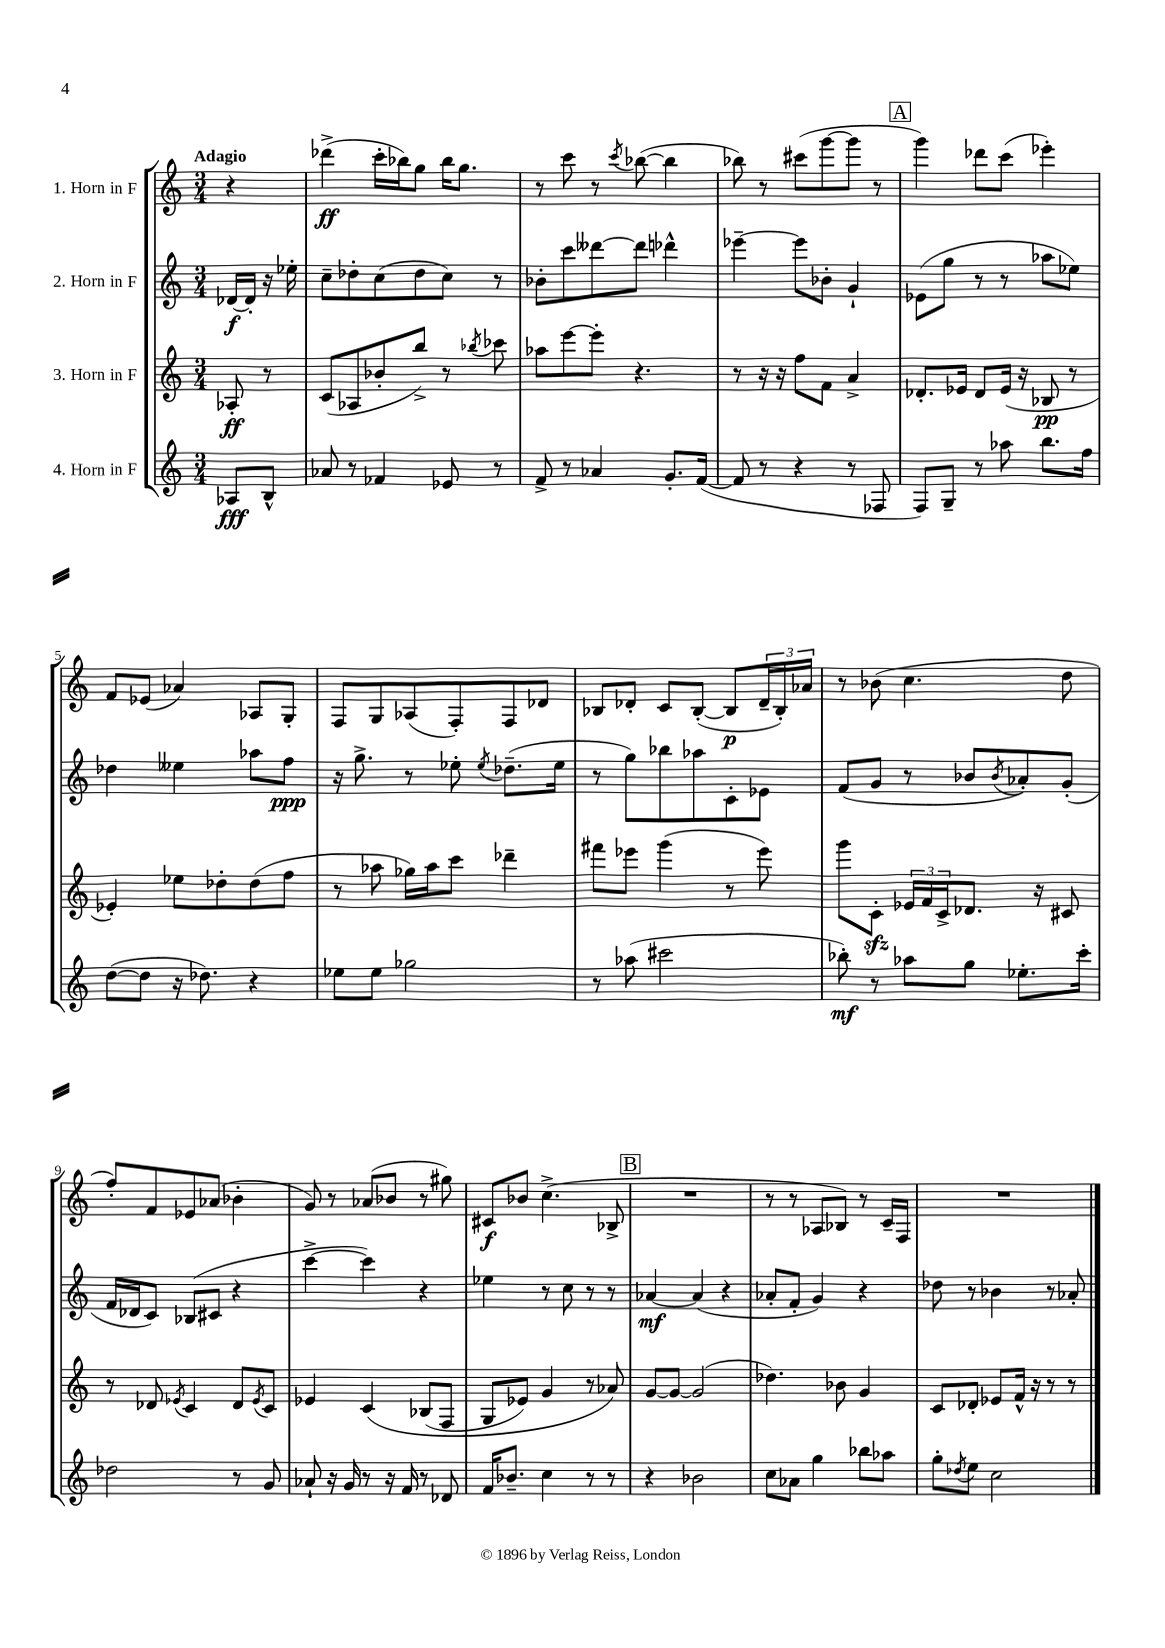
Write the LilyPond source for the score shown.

<<
\new StaffGroup <<
\new Staff = "s0" \with { instrumentName = "1. Horn in F" } {
    \clef treble \key c \major \numericTimeSignature \time 3/4 \partial 4 \tempo "Adagio"
    r4 |
    des'''4->\ff( c'''16-. bes''16) g''8 bes''16 g''8. |
    r8 c'''8 r8 \acciaccatura { c'''8 } bes''8~( bes''4 |
    bes''8) r8 cis'''8( g'''8~ g'''8 r8 |
    \mark \markup { \box "A" } g'''4) des'''8 c'''8( ees'''4-.) |
    f'8 ees'8( aes'4) aes8 g8-. |
    f8 g8 aes8( f8-.) f8 des'8 |
    bes8 des'8-. c'8 bes8~-.( bes8\p \tuplet 3/2 { des'16-- bes16-.) aes'16 } |
    r8 bes'8( c''4. d''8 |
    f''8-.) f'8 ees'8 aes'8( bes'4-. |
    g'8) r8 aes'8( bes'8 r8 gis''8) |
    cis'8\f bes'8 c''4.->( bes8-> |
    \mark \markup { \box "B" } R2. |
    r8 r8 aes8 bes8) r8 c'16-- f16 |
    R2. \bar "|." |
}
\new Staff = "s1" \with { instrumentName = "2. Horn in F" } {
    \clef treble \key c \major \numericTimeSignature \time 3/4 \partial 4
    des'16~\f des'16-. r16 ees''16-. |
    c''8-- des''8-. c''8( des''8 c''8) r8 |
    bes'8-. c'''8 deses'''8~ deses'''8 des'''4-^ |
    ees'''4~-- ees'''8 bes'8-. g'4-! |
    \mark \markup { \box "A" } ees'8( g''8 r8 r8 aes''8 ees''8) |
    des''4 eeses''4 aes''8 f''8\ppp |
    r16 g''8.-> r8 ees''8-. \acciaccatura { ees''8 } des''8.--( ees''16 |
    r8 g''8) bes''8 aes''8 c'8-. ees'8 |
    f'8( g'8 r8 bes'8 \acciaccatura { bes'8 } aes'8-.) g'8-.( |
    f'16 des'16 c'8) bes8( cis'8 r4 |
    c'''4~-> c'''4) r4 |
    ees''4 r8 c''8 r8 r8 |
    \mark \markup { \box "B" } aes'4~\mf aes'4( r4 |
    aes'8-. f'8-. g'4) r4 |
    des''8 r8 bes'4 r8 aes'8-. \bar "|." |
}
\new Staff = "s2" \with { instrumentName = "3. Horn in F" } {
    \clef treble \key c \major \numericTimeSignature \time 3/4 \partial 4
    aes8-.\ff r8 |
    c'8( aes8 bes'8-. b''8->) r8 \acciaccatura { bes''8 } ces'''8 |
    aes''8 e'''8~ e'''8-. r4. |
    r8 r16 r16 f''8 f'8 a'4-> |
    \mark \markup { \box "A" } des'8.-. ees'16 des'8 ees'16( r16 bes8\pp r8 |
    ees'4-.) ees''8 des''8-. des''8( f''8 |
    r8 aes''8 ges''16) aes''16 c'''8 des'''4-- |
    fis'''8 ees'''8 g'''4( r8 ees'''8) |
    g'''8 c'8-.\sfz \tuplet 3/2 { ees'16 f'16 c'16-> } des'8. r16 cis'8 |
    r8 des'8 \acciaccatura { ees'8 } c'4 des'8 \acciaccatura { ees'8 } c'8 |
    ees'4 c'4\( bes8( f8 |
    g8 ees'8) g'4 r8 aes'8\) |
    \mark \markup { \box "B" } g'8~ g'8~ g'2( |
    des''4.) bes'8 g'4 |
    c'8 des'8-. ees'8 f'16-^ r16 r8 r8 \bar "|." |
}
\new Staff = "s3" \with { instrumentName = "4. Horn in F" } {
    \clef treble \key c \major \numericTimeSignature \time 3/4 \partial 4
    aes8\fff b8-^ |
    aes'8 r8 fes'4 ees'8 r8 |
    f'8-> r8 aes'4 g'8.-. f'16~( |
    f'8 r8 r4 r8 fes8 |
    \mark \markup { \box "A" } f8) g8-- r8 aes''8 b''8. f''16 |
    d''8~( d''8 r16 des''8.) r4 |
    ees''8 ees''8 ges''2 |
    r8 aes''8( cis'''2 |
    bes''8-.\mf) r8 aes''8 g''8 ees''8.-. c'''16-. |
    des''2 r8 g'8 |
    aes'8-! r16 g'16 r8 r16 f'16 r8 des'8 |
    f'16 bes'8.-- c''4 r8 r8 |
    \mark \markup { \box "B" } r4 bes'2 |
    c''8 aes'8 g''4 bes''8 aes''8 |
    g''8-. \acciaccatura { des''8 } e''8 c''2 \bar "|." |
}
>>
>>
